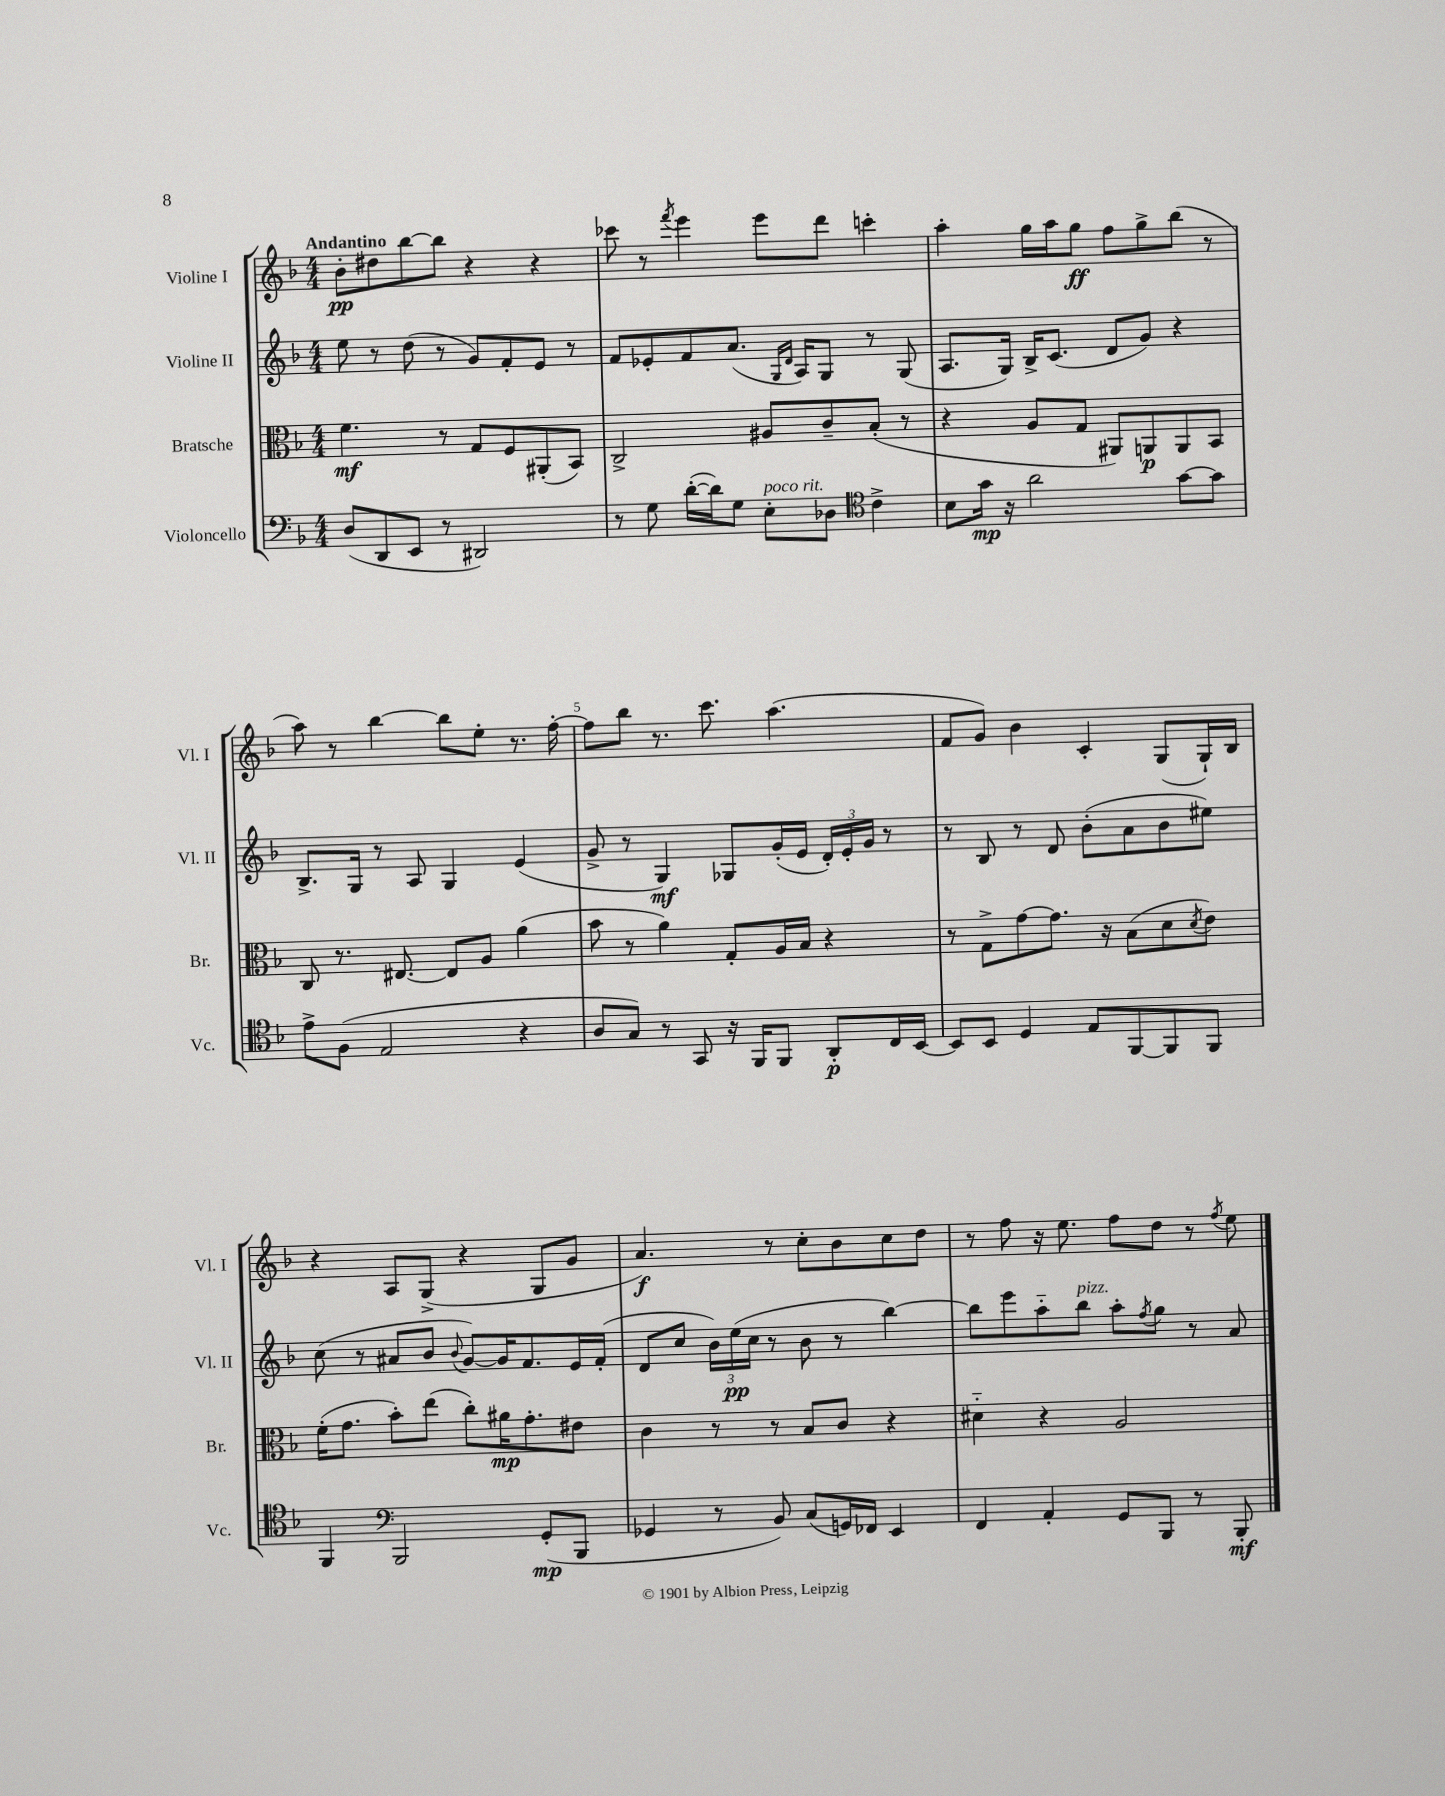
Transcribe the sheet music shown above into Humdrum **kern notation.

**kern	**kern	**kern	**kern
*staff4	*staff3	*staff2	*staff1
*clefF4	*clefC3	*clefG2	*clefG2
*k[b-]	*k[b-]	*k[b-]	*k[b-]
*M4/4	*M4/4	*M4/4	*M4/4
(8D	4.f	8ee	8b-'
8DD	.	8r	8dd#
8EE	.	(8dd	[8bb-
8r	8r	8r	8bb-]
2DD#)	8G	8g)	4r
.	8F	8f'	.
.	(8AA#'	8e	4r
.	8BB-)	8r	.
=	=	=	=
8r	2C^	8f	8ccc-
8G	.	8e-'	8r
.	.	.	8qfff
([16d'	.	8f	4eee
16d])	.	.	.
8G	.	(8.a	.
8E'	8A#	.	8eee
.	.	16qqG	.
.	.	16qqd	.
.	.	16A)	.
8D-	8c~	8G	8ddd
*clefC4	*	*	*
4c^	(8B-'	8r	4ccc'
.	8r	(8G	.
=	=	=	=
8B-	4r	8.A	4aa'
16g	.	.	.
16r	.	16G)	.
2a	8A	16B-^	16gg
.	.	(8.c	16aa
.	8G	.	8gg
.	8AA#)	8d	8ff
.	8AA	8g)	8gg^
[8g	8AA	4r	(8bb-
8g]	8BB-	.	8r
=	=	=	=
8e^	8C	8.B-^	8aa)
(8F	8.r	.	8r
.	.	16G	.
2E	.	8r	[4bb-
.	[8.E#	.	.
.	.	8A	.
.	8E#]	4G	8bb-]
.	8A	.	8ee'
4r	(4a	(4e	8.r
.	.	.	[16ff'
=	=	=	=
8A	8b-	8g^	8ff]
8G)	8r	8r	8bb-
8r	4a)	4G)	8.r
8GG	.	.	.
.	.	.	8.ccc
16r	8G'	8G-	.
16FF	.	.	.
8FF	16A	(16g'	(4.aa
.	16B-	16e	.
8AA'	4r	24d')	.
.	.	24e'	.
.	.	24g	.
16C	.	8r	.
[16BB-	.	.	.
=	=	=	=
8BB-]	8r	8r	8f
8BB-	8G^	8B-	8g)
4D	[8g	8r	4b-
.	8.g]	8d	.
8E	.	(8b-'	4c'
.	16r	.	.
[8FF	(8B-	8a	.
8FF]	8d	8b-	(8G
.	8qd	.	.
8FF	8e)	8ee#)	16G`)
.	.	.	16B-
=	=	=	=
4FF	(16f'	(8cc	4r
.	8.g	.	.
.	.	8r	.
*clefF4	*	*	*
2BBB-	8b-')	8a#	8A
.	(8ee	8b-	(8G^
.	.	8qqb-	.
.	8cc')	[8g)	4r
.	16a#	16g]	.
.	8.g'	8.f	.
(8GG'	.	.	8G
8BBB-	8e#	16e	8g
.	.	(16f'	.
=	=	=	=
4GG-	4c	8d	4.a)
.	.	8cc	.
8r	8r	24b-)	.
.	.	(24ee	.
.	.	24cc	.
8BB-)	8r	8r	8r
(8C	8B-	8b-	8cc'
16GG)	8c	8r	8b-
16FF-	.	.	.
4EE	4r	[4bb-)	8cc
.	.	.	8dd
=	=	=	=
4FF	4d#'~	8bb-]	8r
.	.	8eee	8ff
4AA'	4r	8aa'~	16r
.	.	.	8.ee
.	.	8bb-	.
8GG	2A	8aa'	8ff
.	.	8qff	.
8BBB-	.	8gg	8dd
8r	.	8r	8r
.	.	.	8qff
8BBB-'	.	8a	8ee
==	==	==	==
*-	*-	*-	*-
